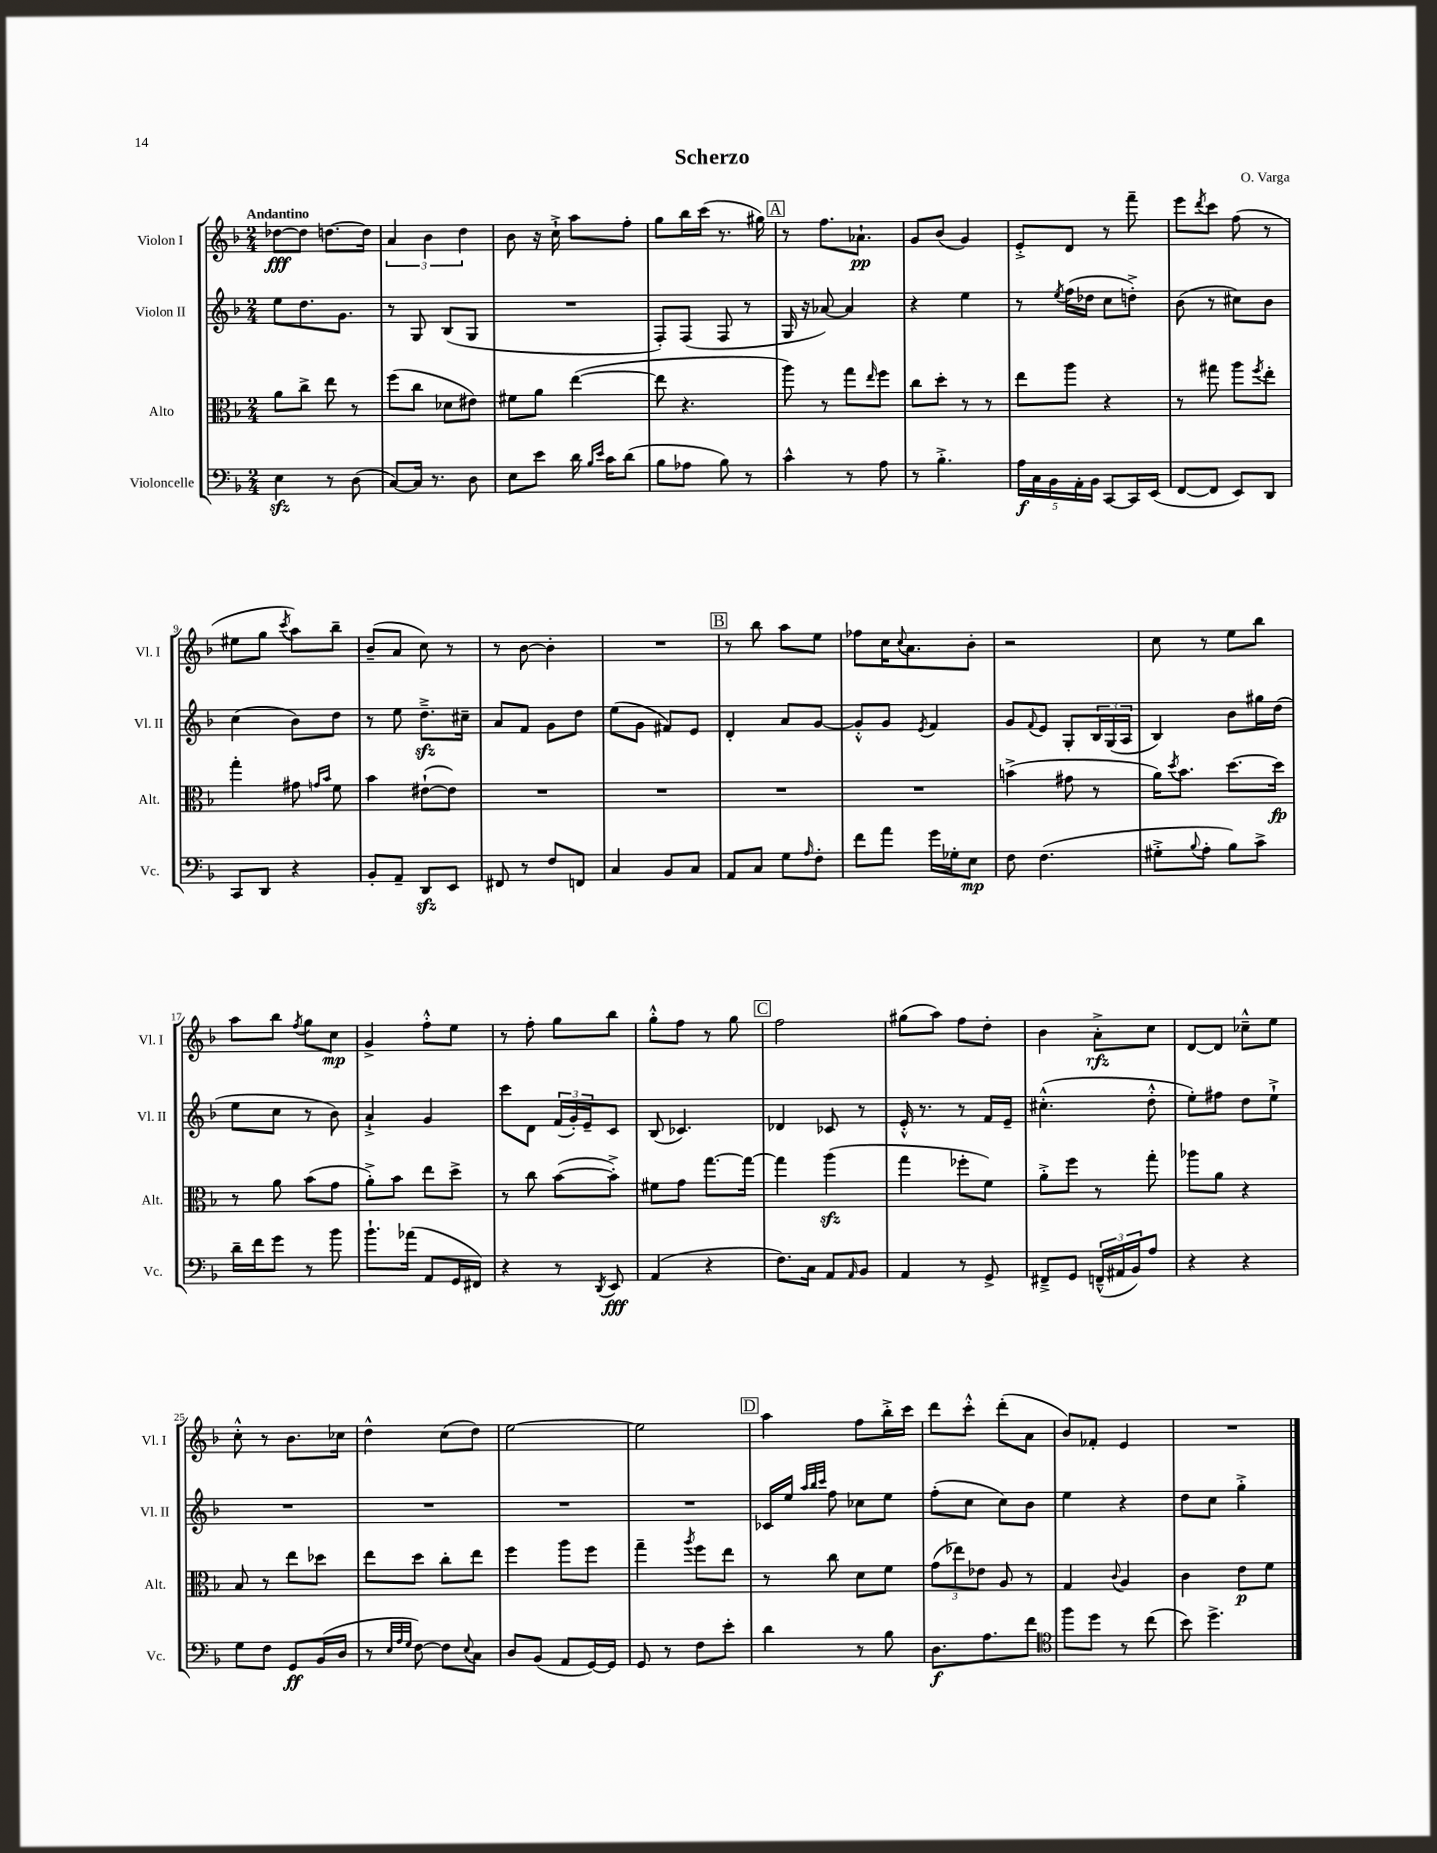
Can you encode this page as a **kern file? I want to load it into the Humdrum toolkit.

**kern	**dynam	**kern	**dynam	**kern	**kern	**dynam
*part4	*part4	*part3	*part3	*part2	*part1	*part1
*staff4	*staff4	*staff3	*staff3	*staff2	*staff1	*staff1
*I"Violoncelle	*	*I"Alto	*	*I"Violon II	*I"Violon I	*
*I'Vc.	*	*I'Alt.	*	*I'Vl. II	*I'Vl. I	*
*clefF4	*	*clefC3	*	*clefG2	*clefG2	*
*k[b-]	*	*k[b-]	*	*k[b-]	*k[b-]	*
*M2/4	*	*M2/4	*	*M2/4	*M2/4	*
=1	=1	=1	=1	=1	=1	=1
!	!	!	!	!	!LO:TX:a:B:t=Andantino	!
4Ezz\	.	8a\L	.	8ee\L	[8dd-X\L	fff
.	.	8cc^\J	.	8.dd\	8dd-\J]	.
8r	.	8ee\	.	.	[8.ddn\L	.
.	.	.	.	8.g\J	.	.
(8D\	.	8r	.	.	.	.
.	.	.	.	.	16dd\Jk]	.
=2	=2	=2	=2	=2	=2	=2
[8C/L)	.	(8ff\L	.	8r	6a/	.
16C/Jk]	.	8cc\J	.	8G/	.	.
.	.	.	.	.	6b-\	.
8.r	.	.	.	.	.	.
.	.	8d-X\L	.	(8B-/L	.	.
.	.	.	.	.	6dd\	.
8D\	.	8e#X\J)	.	8G/J	.	.
=3	=3	=3	=3	=3	=3	=3
8E\L	.	8f#X\L	.	2r	8b-\	.
8e\J	.	8a\J	.	.	16r	.
.	.	.	.	.	16cc`^\	.
16d\	.	([4ee\	.	.	8aa\L	.
16qqB-/LL	.	.	.	.	.	.
16qqe/JJ	.	.	.	.	.	.
16c\KL	.	.	.	.	.	.
(8d\J	.	.	.	.	8ff'\J	.
=4	=4	=4	=4	=4	=4	=4
8B-\L	.	8ee\]	.	8F'/L)	8gg\L	.
8A-X\J	.	4.r	.	(8F/J	16bb-\L	.
.	.	.	.	.	(16ccc\JJ	.
8B-\)	.	.	.	8F/	8.r	.
8r	.	.	.	8r	.	.
.	.	.	.	.	16gg#X\)	.
!!LO:REH:place=s1:t=A
=5	=5	=5	=5	=5	=5	=5
4c^^\	.	8aa\)	.	16G/	8r	.
.	.	.	.	16r	.	.
.	.	8r	.	[8a-X/)	8.ff\L	.
8r	.	8gg\L	.	4a-/]	.	.
.	.	.	.	.	8.a-X`\J	pp
.	.	16qqee/	.	.	.	.
8A\	.	8ff\J	.	.	.	.
=6	=6	=6	=6	=6	=6	=6
8r	.	8cc\L	.	4r	8g/L	.
4.B-'^\	.	8dd'\J	.	.	(8b-/J	.
.	.	8r	.	4ee\	4g/)	.
.	.	8r	.	.	.	.
=7	=7	=7	=7	=7	=7	=7
20A\LL	f	8ee\L	.	8r	8e'^/L	.
20C\	.	.	.	.	.	.
20BB-\	.	.	.	.	.	.
.	.	.	.	8qee/	.	.
.	.	8aa\J	.	(16ff\LL	8d/J	.
20AA'\	.	.	.	.	.	.
.	.	.	.	16dd-X\JJ	.	.
20BB-\JJ	.	.	.	.	.	.
[8CC/L	.	4r	.	8cc\L	8r	.
16CC/L]	.	.	.	8ddn'^\J)	8fff~\	.
(16EE/JJ	.	.	.	.	.	.
=8	=8	=8	=8	=8	=8	=8
[8FF/L	.	8r	.	(8b-\	8eee\L	.
.	.	.	.	.	8qddd/	.
8FF/J]	.	8gg#X\	.	8r	8ccc\J	.
8EE/L)	.	8aa\L	.	8cc#X\L)	(8ff\	.
.	.	8qff/	.	.	.	.
8DD/J	.	8ee'\J	.	8b-\J	8r	.
!!LO:LB:g=z
=9	=9	=9	=9	=9	=9	=9
8CC/L	.	4gg'\	.	(4cc\	8ee#X\L	.
8DD/J	.	.	.	.	8gg\J	.
.	.	.	.	.	8qccc/	.
4r	.	8g#X\	.	8b-\L)	8aa\L)	.
.	.	16qqgn/LL	.	.	.	.
.	.	16qqb-/JJ	.	.	.	.
.	.	8f\	.	8dd\J	8bb-~\J	.
=10	=10	=10	=10	=10	=10	=10
8BB-'/L	.	4b-\	.	8r	(8b-~/L	.
8AA~/J	.	.	.	8ee\	8a/J	.
8DDzz/L	.	([8e#X`\L	.	8.ddzz~^\L	8cc\)	.
8EE/J	.	8e#\J])	.	.	8r	.
.	.	.	.	16cc#X~\Jk	.	.
=11	=11	=11	=11	=11	=11	=11
8FF#X/	.	2r	.	8a/L	8r	.
8r	.	.	.	8f/J	[8b-\	.
8F/L	.	.	.	8g\L	4b-'\]	.
8FFn/J	.	.	.	8dd\J	.	.
=12	=12	=12	=12	=12	=12	=12
4C/	.	2r	.	(8ee\L	2r	.
.	.	.	.	8g\J	.	.
8BB-/L	.	.	.	8f#X/L)	.	.
8C/J	.	.	.	8e/J	.	.
!!LO:REH:place=s1:t=B
=13	=13	=13	=13	=13	=13	=13
8AA/L	.	2r	.	4d'/	8r	.
8C/J	.	.	.	.	8bb-\	.
8G\L	.	.	.	8a/L	8aa\L	.
16qqA/	.	.	.	.	.	.
8F'\J	.	.	.	[8g/J	8ee\J	.
=14	=14	=14	=14	=14	=14	=14
8f\L	.	2r	.	8g'^^/L]	8ff-X\L	.
8a\J	.	.	.	8g/J	16cc\K	.
.	.	.	.	.	8qqcc/	.
.	.	.	.	.	8.a\	.
.	.	.	.	8qe/	.	.
16g\LL	.	.	.	4f/	.	.
16G-X'\J	.	.	.	.	.	.
8E\J	mp	.	.	.	8b-'\J	.
=15	=15	=15	=15	=15	=15	=15
8F\	.	(4bn^\	.	8g/L	2r	.
.	.	.	.	8qqf/	.	.
(4.F\	.	.	.	8e/J	.	.
.	.	8g#X\	.	8G'/L	.	.
.	.	8r	.	24B-/L	.	.
.	.	.	.	(24G/	.	.
.	.	.	.	24A/JJ	.	.
=16	=16	=16	=16	=16	=16	=16
8G#X'^\L	.	16a\KL)	.	4B-/)	8cc\	.
.	.	8qdd/	.	.	.	.
.	.	8.b-\J	.	.	.	.
8qqB-/	.	.	.	.	.	.
8A'\J	.	.	.	.	8r	.
8B-\L)	.	[8.dd\L	.	8b-\L	8ee\L	.
8c^\J	.	.	.	16gg#X\L	8bb-\J	.
.	.	16dd\Jk]	fp	(16dd\JJ	.	.
!!LO:LB:g=z
=17	=17	=17	=17	=17	=17	=17
16d~\LL	.	8r	.	8ee\L	8aa\L	.
16f\J	.	.	.	.	.	.
8g\J	.	8a\	.	8cc\J	8bb-\J	.
.	.	.	.	.	8qff/	.
8r	.	(8b-\L	.	8r	8gg\L	.
8b-\	.	8g\J	.	8b-\)	8cc\J	mp
=18	=18	=18	=18	=18	=18	=18
8.b-`\L	.	8a'^\L)	.	4a`^/	4g^/	.
.	.	8b-\J	.	.	.	.
(16a-X\Jk	.	.	.	.	.	.
8AA/L	.	8ee\L	.	4g/	8ff'^^\L	.
16GG/L	.	8dd^\J	.	.	8ee\J	.
16FF#X/JJ)	.	.	.	.	.	.
=19	=19	=19	=19	=19	=19	=19
4r	.	8r	.	8ccc\L	8r	.
.	.	8cc\	.	8d\J	8ff'\	.
8r	.	([8b-\L	.	(24f/LL	8gg\L	.
.	.	.	.	24g'/)	.	.
.	.	.	.	24e~/J	.	.
8qDD/	.	.	.	.	.	.
8EE/	fff	8b-'^\J])	.	8c/J	8bb-\J	.
=20	=20	=20	=20	=20	=20	=20
(4AA/	.	8f#X\L	.	(8B-/	8gg'^^\L	.
.	.	8g\J	.	4.c-X/)	8ff\J	.
4r	.	[8.gg\L	.	.	8r	.
.	.	.	.	.	8gg\	.
.	.	16gg\Jk_	.	.	.	.
!!LO:REH:place=s1:t=C
=21	=21	=21	=21	=21	=21	=21
8.F\L)	.	4gg\]	.	4d-X/	2ff\	.
16C\Jk	.	.	.	.	.	.
8AA/L	.	(4aazz\	.	8c-X/	.	.
16qqAA/	.	.	.	.	.	.
8BB-/J	.	.	.	8r	.	.
=22	=22	=22	=22	=22	=22	=22
4AA/	.	4gg\	.	16e'^^/	(8gg#X\L	.
.	.	.	.	8.r	.	.
.	.	.	.	.	8aa\J)	.
8r	.	8ff-X'\L	.	8r	8ff\L	.
8GG^/	.	8f\J)	.	16f/LL	8dd'\J	.
.	.	.	.	16e~/JJ	.	.
=23	=23	=23	=23	=23	=23	=23
8FF#X~^/L	.	8a'^\L	.	(4.cc#X'^^\	4b-\	.
8GG/J	.	8ff\J	.	.	.	.
(24FFn~^^/LL	.	8r	.	.	8a'^\L	rfz
24AA#X/	.	.	.	.	.	.
24BB-/J)	.	.	.	.	.	.
8A/J	.	8gg'\	.	8dd'^^\	8cc\J	.
=24	=24	=24	=24	=24	=24	=24
4r	.	8aa-X\L	.	8ee'\L)	[8d/L	.
.	.	8a\J	.	8ff#X\J	8d/J]	.
4r	.	4r	.	8dd\L	8cc-X~^^\L	.
.	.	.	.	8ee`^\J	8ee\J	.
!!LO:LB:g=z
=25	=25	=25	=25	=25	=25	=25
8G\L	.	8B-/	.	2r	8cc'^^\	.
8F\J	.	8r	.	.	8r	.
8GG/L	ff	8ee\L	.	.	8.b-\L	.
(16BB-/L	.	8dd-X\J	.	.	.	.
16D/JJ	.	.	.	.	16cc-X\Jk	.
=26	=26	=26	=26	=26	=26	=26
8r	.	8ee\L	.	2r	4dd^^\	.
32qqE/LLL	.	.	.	.	.	.
32qqA/	.	.	.	.	.	.
32qqG/JJJ	.	.	.	.	.	.
[8F\)	.	8dd\J	.	.	.	.
8F\L]	.	8cc'\L	.	.	(8cc\L	.
8qqE/	.	.	.	.	.	.
8C\J	.	8ee\J	.	.	8dd\J)	.
=27	=27	=27	=27	=27	=27	=27
8D/L	.	4ff\	.	2r	[2ee\	.
(8BB-/J	.	.	.	.	.	.
8AA/L	.	8aa\L	.	.	.	.
[16GG/L)	.	8ff\J	.	.	.	.
16GG/JJ]	.	.	.	.	.	.
=28	=28	=28	=28	=28	=28	=28
8GG/	.	4gg~\	.	2r	2ee\]	.
8r	.	.	.	.	.	.
.	.	8qaa/	.	.	.	.
8F\L	.	8ff\L	.	.	.	.
8e'\J	.	8ee\J	.	.	.	.
!!LO:REH:place=s1:t=D
=29	=29	=29	=29	=29	=29	=29
4d\	.	8r	.	16c-X/LL	4aa\	.
.	.	.	.	16ee/JJ	.	.
.	.	.	.	32qqaa/LLL	.	.
.	.	.	.	32qqbb-/	.	.
.	.	.	.	32qqccc/JJJ	.	.
.	.	8cc\	.	8ff\	.	.
8r	.	8d\L	.	8cc-X\L	8ff\L	.
8B-\	.	8f\J	.	8ee\J	16bb-'^\L	.
.	.	.	.	.	16ccc\JJ	.
=30	=30	=30	=30	=30	=30	=30
8.D\L	f	(12g\L	.	(8ff'\L	8ddd\L	.
.	.	12ee-X\)	.	.	.	.
.	.	.	.	8cc\J	8ccc'^^\J	.
.	.	12e-X\J	.	.	.	.
8.A\	.	.	.	.	.	.
.	.	8A/	.	8cc\L)	(8ddd'\L	.
8f\J	.	8r	.	8b-\J	8a\J	.
=31	=31	=31	=31	=31	=31	=31
*clefC4	*	*	*	*	*	*
8ff\L	.	4G/	.	4ee\	8b-/L)	.
8dd\J	.	.	.	.	8f-X'/J	.
.	.	8qqc/	.	.	.	.
8r	.	4A/	.	4r	4e/	.
(8cc\	.	.	.	.	.	.
=32	=32	=32	=32	=32	=32	=32
8b-\)	.	4c\	.	8dd\L	2r	.
4.dd^\	.	.	.	8cc\J	.	.
.	.	8e\L	p	4gg'^\	.	.
.	.	8f\J	.	.	.	.
==	==	==	==	==	==	==
*-	*-	*-	*-	*-	*-	*-
